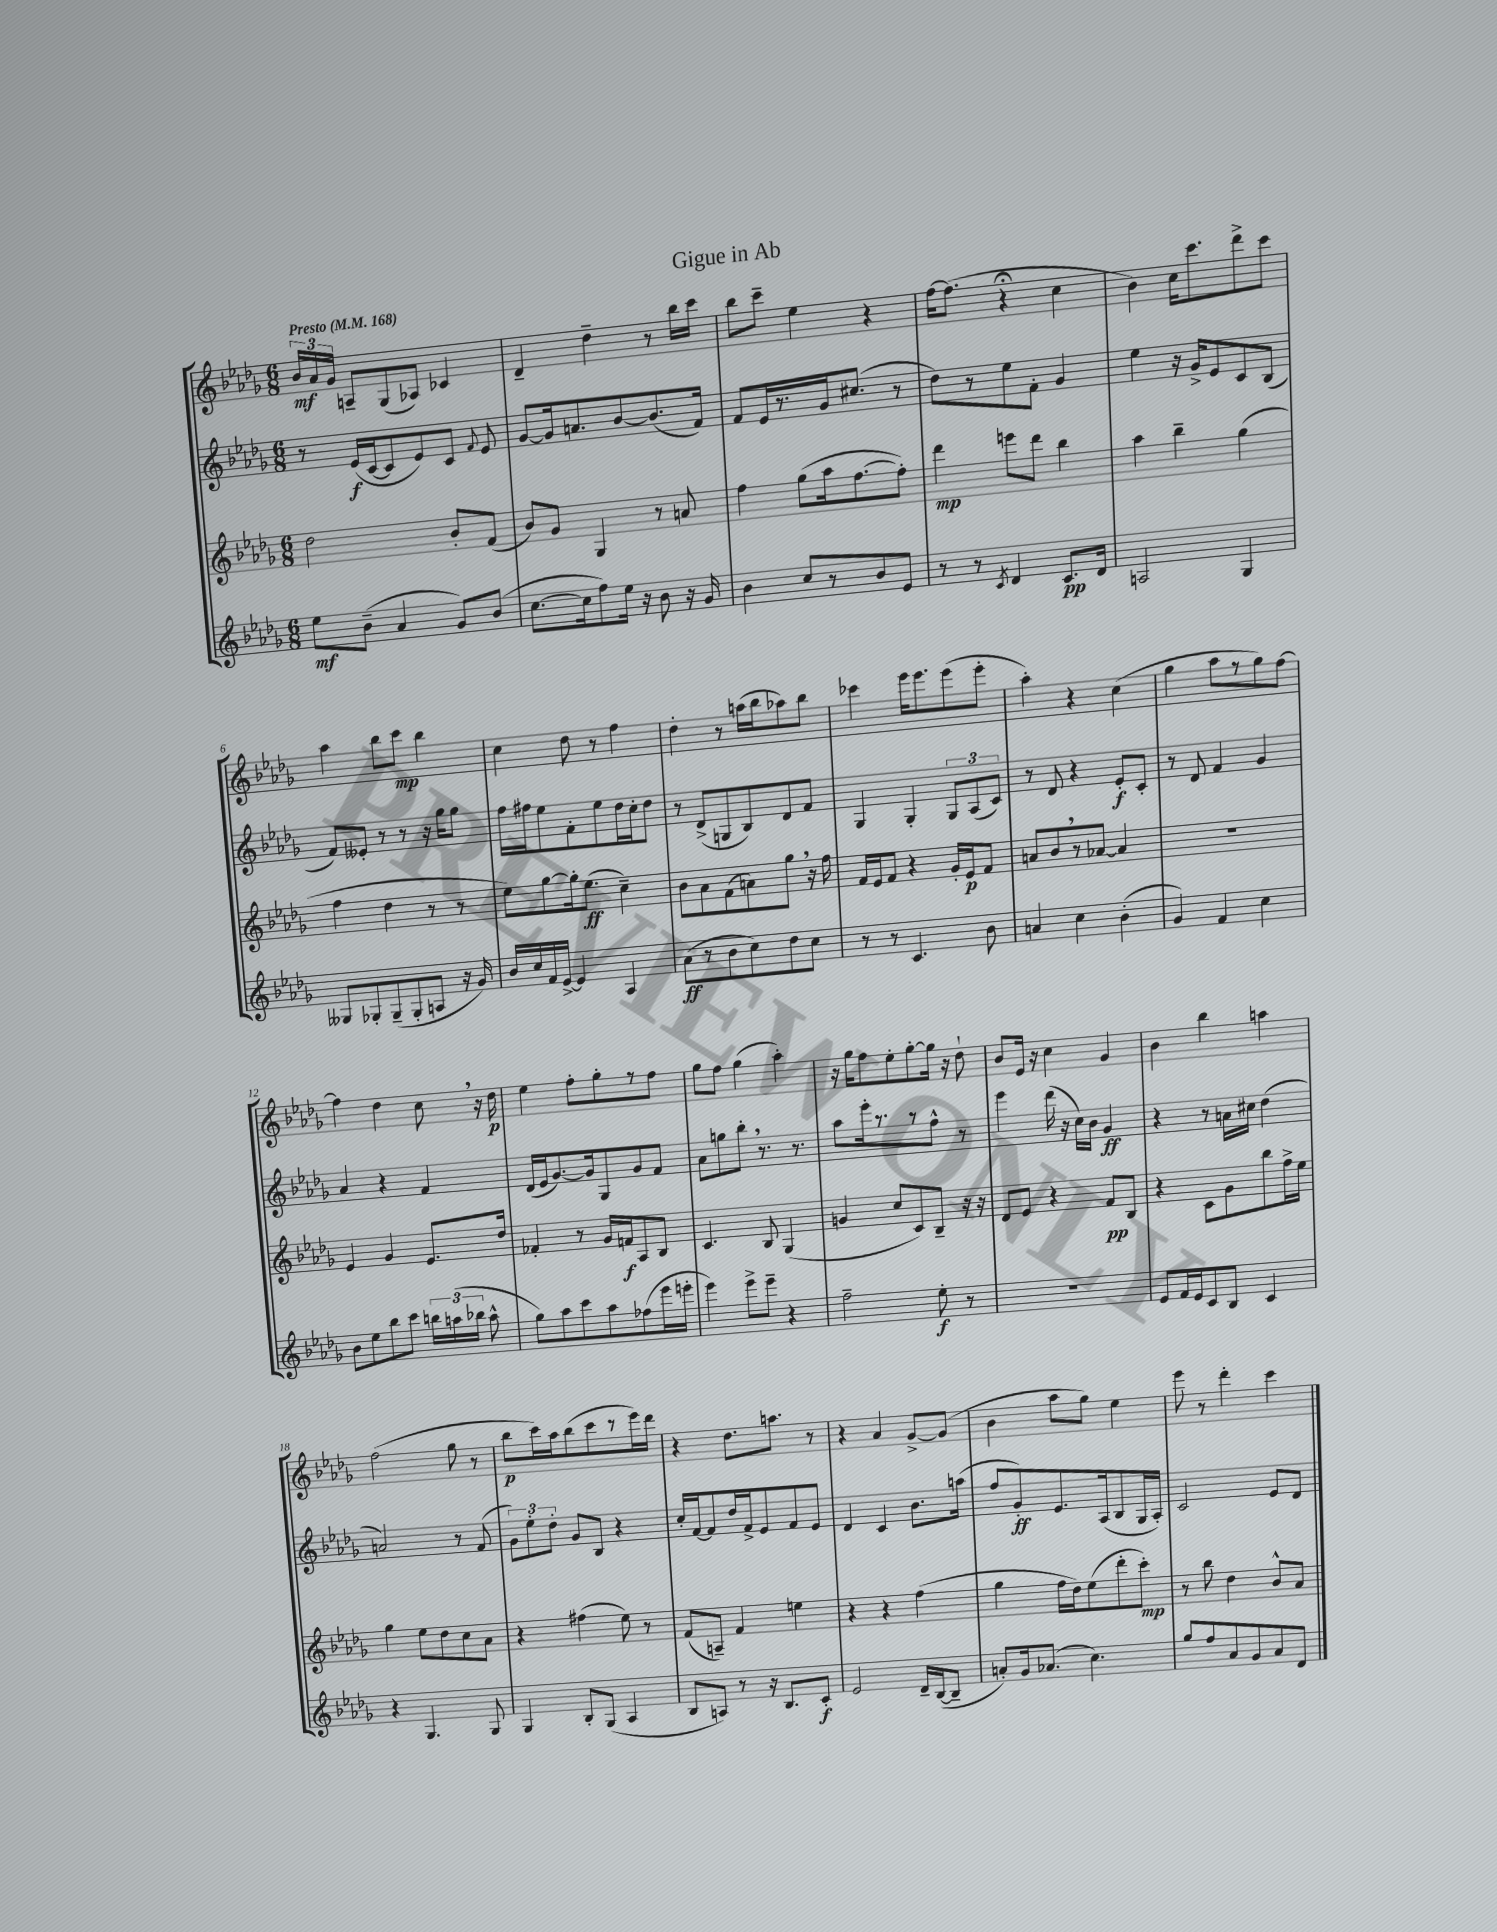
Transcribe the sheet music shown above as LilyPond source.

\header { title = "Gigue in Ab" }
<<
\new StaffGroup <<
\new Staff = "s0" {
    \clef treble \key des \major \numericTimeSignature \time 6/8 \tempo "Presto" 4 = 168
    \autoBeamOff \tuplet 3/2 { bes'16[\mf aes'16 ges'16] } a8[-- ges8( aes8]) ces'4 |
    des'4-- des''4-- r8 bes''16[ c'''16] |
    bes''8[ c'''8]-- ees''4 r4 |
    f''16[~ f''8.]( r4\fermata c''4 |
    bes'4) c''16[ c'''8. des'''8-> c'''8] |
    aes''4 bes''8[ c'''8]\mp bes''4 |
    c''4 des''8 r8 f''4 |
    des''4-. r8 a''16[( bes''16 aes''8) bes''8] |
    ces'''4 ees'''16[ ees'''8. ees'''8( ees'''8]-. |
    aes''4-.) r4 c''4( |
    ges''4 aes''8[ r8 ges''8) f''8]~ |
    f''4 des''4 c''8 \breathe r16 des''16\p |
    ees''4 f''8[-. ges''8-. r8 f''8] |
    ges''8[ f''8] ges''4( aes''4-.) |
    r16 ges''16[ f''8 ees''8-. ges''8~-. ges''16] r16 des''8-! |
    bes'8[ ees'16] r16 c''4 ges'4 |
    bes'4 bes''4 a''4 |
    f''2( ges''8 r8 |
    bes''8[\p c'''16) aes''16 bes''8( c'''8 r8 ees'''16) des'''16] |
    r4 des''8.[ a''8.] r8 |
    r4 aes'4 ges'8[~-> ges'8]( |
    bes'4 aes''8[ ges''8]) ees''4 |
    ees'''8 r8 des'''4-. c'''4 \bar "|." |
}
\new Staff = "s1" {
    \clef treble \key des \major \numericTimeSignature \time 6/8
    \autoBeamOff r8 ees'16[\f( c'16~ c'8 ees'8) c'8] \appoggiatura { f'8 } ees'8 |
    ges'8[~ ges'16 a'8. bes'8~ bes'8.( f'16]) |
    f'8[ ees'16 r8. ges'16 cis''8.]( r8 |
    des''8[) r8 ees''8 f'8]-. ges'4 |
    ees''4 r16 ges'16[-> ees'8 c'8 bes8]( |
    f'8[) eeses'8]-. r8 r8 r16 ges''16[ ges''8] |
    f''16[ fis''16 ees''8 f'8-. ees''8 des''16 c''16-. des''8] |
    r8 des'8[->( g8 bes8) des'8 f'8] |
    ges4 ges4-. \tuplet 3/2 { ges8[ aes8( c'8]) } |
    r8 des'8 r4 ees'8[-.\f c'8]-. |
    r8 des'8 f'4 ges'4 |
    aes'4 r4 f'4 |
    des'16[( ees'16 ges'8.~) ges'16 ges8 ges'8 f'8] |
    aes'8[ g''8 bes''8]-. \breathe r8. r8. |
    aes''8[ ees'''16-. r8. r8 f''8]-^ r8 |
    ees'''4 des'''16( r16 c''16[) bes'16] ges'4\ff |
    r4 r8 a'16[ cis''16] des''4( |
    a'2) r8 f'8( |
    \tuplet 3/2 { ges'8[) ees''8-. des''8]-. } ges'8[ bes8] r4 |
    c''16[-. f'16~ f'8 des''16 f'16-> ees'8 f'8 ees'8] |
    des'4 c'4 bes'8.[ a''16]( |
    f''8[ ges'8-.\ff) ees'8. aes16( bes8 ges16 aes16]-.) |
    c'2 ees'8[ des'8] \bar "|." |
}
\new Staff = "s2" {
    \clef treble \key des \major \numericTimeSignature \time 6/8
    \autoBeamOff des''2 bes'8[-. f'8]( |
    bes'8[) ges'8] ges4 r8 a'8 |
    f''4 ges''8[( aes''16 f''8.~ f''8]-.) |
    des'''4\mp e'''8[ des'''8] bes''4 |
    aes''4 bes''4-- ges''4( |
    f''4 des''4 r8 r8 |
    ees''8[) ges''8~ ges''16-. ees''8.]\ff( c''4--) |
    bes'8[ aes'8 f'8( a'8) ges''8] \breathe r16 f''16 |
    f'16[ ees'16 f'8] r4 ges'16[-. ees'16\p f'8] |
    a'8[ bes'8 \breathe r8 aes'8]~ aes'4 |
    R2. |
    ees'4 ges'4 ees'8.[ des''16] |
    fes'4-. r8 ges'16[ f'16\f aes8 bes8] |
    c'4. bes8 ges4( |
    g'4 c''8[ c'8) bes8]-- r16 r16 |
    des'8[ ees'8] r4 f'8[\pp bes8] |
    r4 c'8[ ges'8 bes''8 f''16-> ees''16] |
    ges''4 ees''8[ des''8 c''8 aes'8] |
    r4 fis''4( ees''8) r8 |
    f'8[( a8]--) f'4 e''4 |
    r4 r4 f''4( |
    ges''4 f''16[ des''16) ees''8( des'''8-. c'''8]-.\mp) |
    r8 bes''8 des''4 bes'8[-^ aes'8] \bar "|." |
}
\new Staff = "s3" {
    \clef treble \key des \major \numericTimeSignature \time 6/8
    \autoBeamOff ees''8[\mf bes'8]--( aes'4 ges'8[) bes'8]( |
    c''8.[~ c''16 f''8) ees''16] r16 bes'8 r16 ges'16 |
    bes'4 c''8[ r8 bes'8 ees'8] |
    r8 r8 \acciaccatura { c'8 } des'4 c'8.[\pp des'16] |
    a2 ges4 |
    geses8[ ges8-. ges8--( ges8-. a8] r16 ges'16) |
    bes'16[ c''16 f'16 ees'16]~-> ees'4 aes4 |
    aes'8[\ff( r8 bes'8 c''8) des''8 c''8] |
    r8 r8 c'4. bes'8 |
    a'4 c''4 bes'4-.( |
    ges'4) f'4 c''4 |
    bes'8[ ees''8 bes''8 c'''8] \tuplet 3/2 { b''16[ a''16( bes''16] } a''8-^ |
    ges''8[) aes''8 c'''8 aes''8 fes''8( ees'''16 e'''16]-. |
    ees'''4) ees'''8[-> ees'''8]-- r4 |
    f''2-- ees''8-.\f r8 |
    R2. |
    ees'8[ f'16 ees'16 c'8 bes8] c'4 |
    r4 ges4. ges8 |
    ges4 bes8[-. ges8]( aes4 |
    bes8[ a8]) r8 r16 bes8.[ c'8]-.\f |
    ees'2 des'16[-- bes16~( bes8]-- |
    a'8[-.) ges'16 aes'8.]( c''4.) |
    ges''8[ f''8 aes'8 ges'8 aes'8 des'8] \bar "|." |
}
>>
>>
